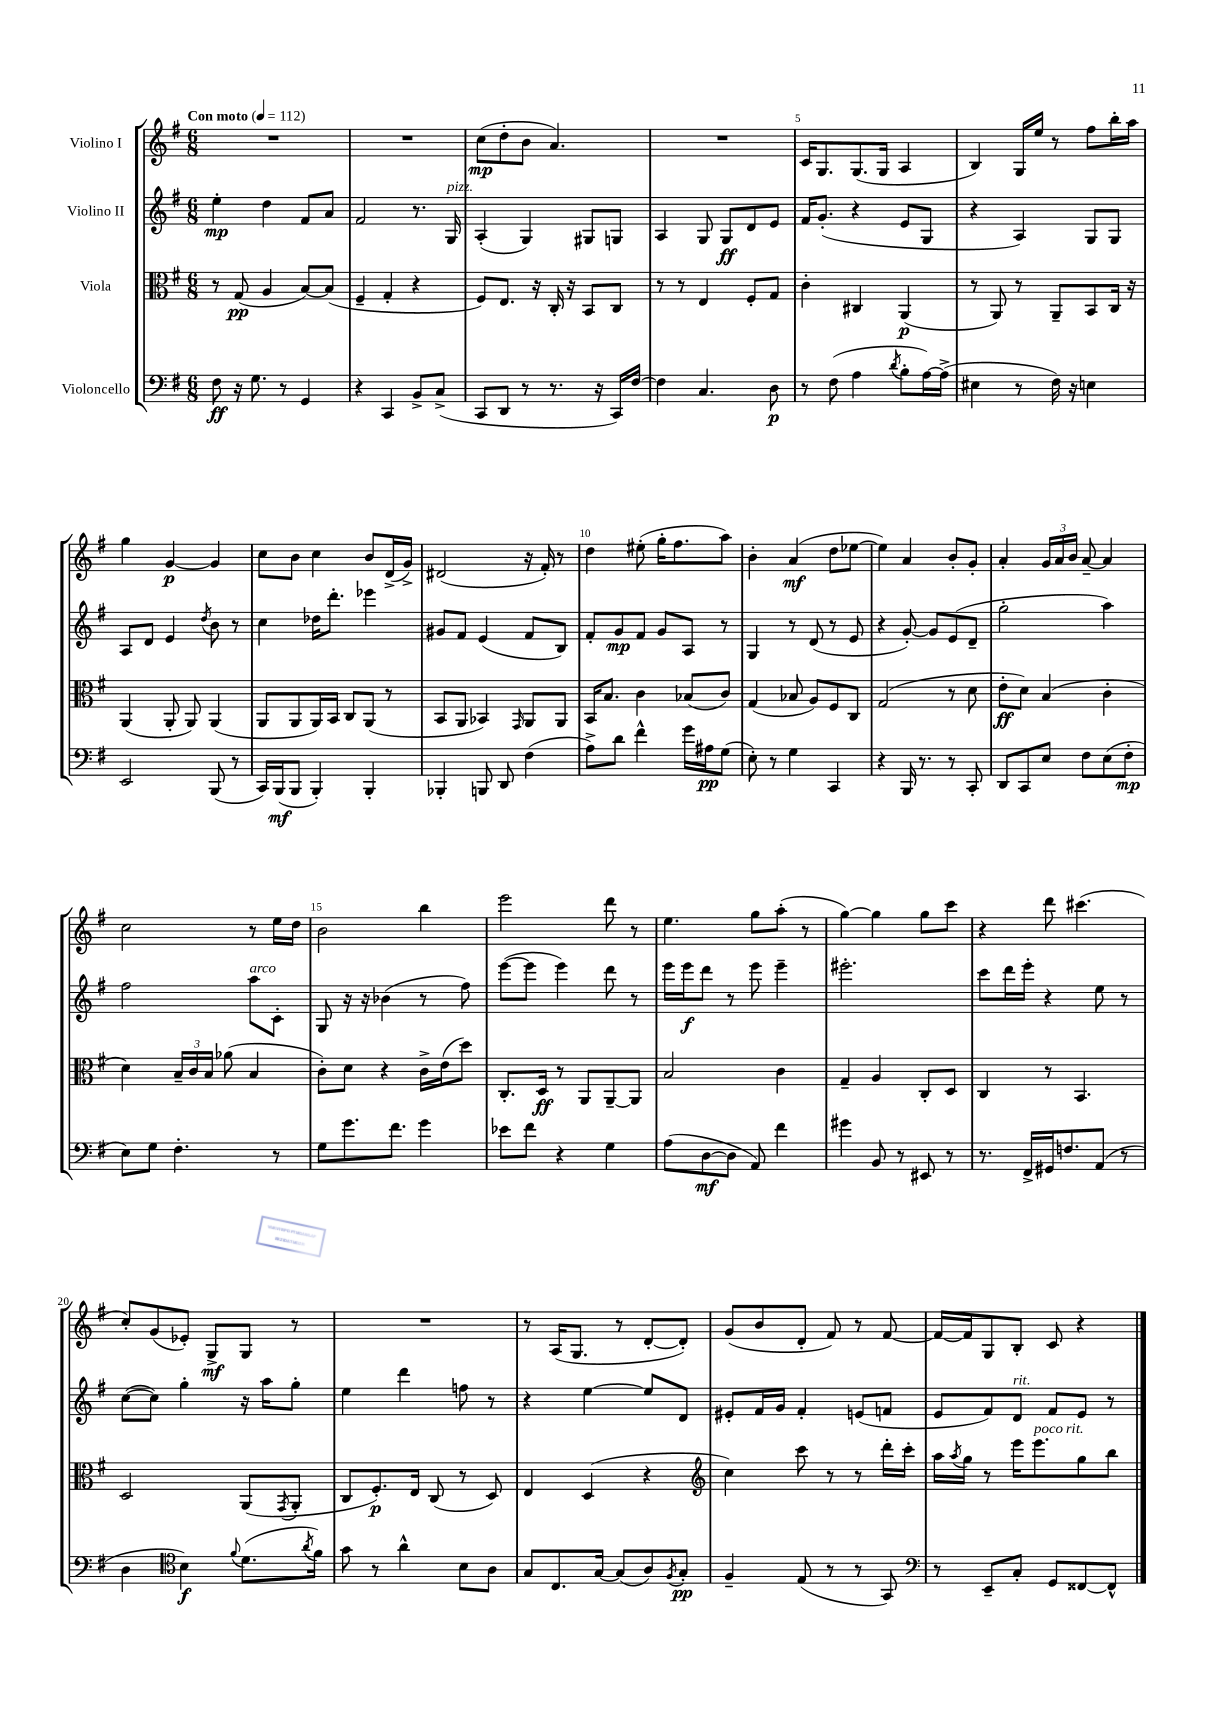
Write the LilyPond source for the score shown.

<<
\new StaffGroup <<
\new Staff = "s0" \with { instrumentName = "Violino I" } {
    \clef treble \key g \major \numericTimeSignature \time 6/8 \tempo "Con moto" 4 = 112
    R2. |
    R2. |
    c''8\mp( d''8-. b'8 a'4.) |
    R2. |
    c'16 g8. g8.( g16 a4 |
    b4) g16 e''16 r8 fis''8 b''16-. a''16 |
    g''4 g'4~\p g'4 |
    c''8 b'8 c''4 b'8 d'16->( g'16->) |
    dis'2( r16 fis'16-.) r8 |
    d''4 eis''8-.( g''16-. fis''8. a''8) |
    b'4-. a'4\mf( d''8 ees''8~ |
    ees''4) a'4 b'8-. g'8-. |
    a'4-. \tuplet 3/2 { g'16 a'16 b'16 } a'8~-- a'4 |
    c''2 r8 e''16 d''16 |
    b'2 b''4 |
    e'''2 d'''8 r8 |
    e''4. g''8 a''8-.( r8 |
    g''4~) g''4 g''8 c'''8 |
    r4 d'''8 cis'''4.( |
    c''8-.) g'8( ees'8-.) g8->\mf g8 r8 |
    R2. |
    r8 a16( g8. r8 d'8~-. d'8-.) |
    g'8( b'8 d'8-. fis'8) r8 fis'8~ |
    fis'16~ fis'16 g8 b8-. c'8 r4 \bar "|." |
}
\new Staff = "s1" \with { instrumentName = "Violino II" } {
    \clef treble \key g \major \numericTimeSignature \time 6/8
    e''4-.\mp d''4 fis'8 a'8 |
    fis'2 r8. g16^\markup { \italic "pizz." } |
    a4-.( g4) gis8 g8 |
    a4 g8 g8\ff d'8 e'8 |
    fis'16 g'8.-.( r4 e'8 g8 |
    r4 a4) g8 g8 |
    a8 d'8 e'4 \acciaccatura { d''8 } b'8 r8 |
    c''4 des''16 d'''8.-. ees'''4 |
    gis'8 fis'8 e'4( fis'8 b8) |
    fis'8-. g'8\mp fis'8 g'8 a8 r8 |
    g4 r8 d'8( r8 e'8 |
    r4 g'8~-.) g'8 e'8( d'8-- |
    g''2-. a''4) |
    fis''2 a''8^\markup { \italic "arco" } c'8-. |
    g8 r16 r16 bes'4( r8 fis''8) |
    e'''8~( e'''8 e'''4) d'''8 r8 |
    e'''16 e'''16\f d'''8 r8 e'''8 e'''4-- |
    eis'''2.-. |
    c'''8 d'''16 e'''16-. r4 e''8 r8 |
    c''8~( c''8) g''4-. r16 a''16 g''8-. |
    e''4 d'''4 f''8 r8 |
    r4 e''4~ e''8 d'8 |
    eis'8-. fis'16 g'16 fis'4-. e'8( f'8 |
    e'8 fis'8) d'8^\markup { \italic "rit." } fis'8 e'8 r8 \bar "|." |
}
\new Staff = "s2" \with { instrumentName = "Viola" } {
    \clef alto \key g \major \numericTimeSignature \time 6/8
    r8 g8\pp( a4 b8~) b8( |
    fis4-- g4-. r4 |
    fis8) e8. r16 c16-. r16 b,8 c8 |
    r8 r8 e4 fis8-. g8 |
    c'4-. cis4 a,4\p( |
    r8 a,8) r8 a,8-- b,8 c16 r16 |
    a,4( a,8-. a,8) a,4( |
    a,8 a,8 a,16) b,16 c8 a,8( r8 |
    b,8 a,8 bes,4) \grace { g,16 } a,8 a,8 |
    b,16 b8. c'4 bes8( c'8) |
    g4( bes8 a8) fis8 c8 |
    g2( r8 d'8 |
    e'8-.\ff d'8) b4( c'4-. |
    d'4) \tuplet 3/2 { b16-- c'16 b16 } aes'8( b4 |
    c'8-.) d'8 r4 c'16-> e'16( d''8) |
    c8.-. d16\ff r8 a,8 a,8~-- a,8 |
    b2 c'4 |
    g4-- a4 c8-. d8 |
    c4 r8 b,4. |
    d2 a,8( \acciaccatura { g,8 } a,8-. |
    c8 fis8.-.\p) e16 c8( r8 d8) |
    e4 d4( r4 |
    \clef treble c''4) c'''8 r8 r8 d'''16-. c'''16-. |
    a''16 \acciaccatura { a''8 } g''16 r8 e'''16 e'''8.^\markup { \italic "poco rit." } g''8 b''8 \bar "|." |
}
\new Staff = "s3" \with { instrumentName = "Violoncello" } {
    \clef bass \key g \major \numericTimeSignature \time 6/8
    fis8\ff r16 g8. r8 g,4 |
    r4 c,4 b,8-> c8->( |
    c,8 d,8 r8 r8. r16 c,16) fis16~ |
    fis4 c4. d8\p |
    r8 fis8( a4 \acciaccatura { d'8 } b8-. a16~) a16->( |
    eis4 r8 fis16) r16 e4 |
    e,2 b,,8( r8 |
    c,16) b,,16\mf( b,,8 b,,4-.) b,,4-. |
    bes,,4-. b,,8 d,8 fis4( |
    a8->) d'8 fis'4-^ g'16 ais16\pp g8( |
    e8-.) r8 g4 c,4 |
    r4 b,,16 r8. r8 c,8-. |
    d,8 c,8 e8 fis8 e8( fis8-.\mp |
    e8) g8 fis4.-. r8 |
    g8 g'8. fis'8. g'4 |
    ees'8 fis'8 r4 g4 |
    a8( d8~\mf d8 a,8) fis'4 |
    gis'4 b,8 r8 eis,8 r8 |
    r8. fis,16-> gis,16 f8. a,8( r8 |
    d4 \clef tenor b4\f) \appoggiatura { fis'8 } d'8.( \acciaccatura { a'8 } fis'16) |
    g'8 r8 a'4-^ b8 a8 |
    g8 c8. g16~ g8( a8) \acciaccatura { fis8 } g8-.\pp |
    fis4-- e8( r8 r8 g,8) |
    \clef bass r8 e,8-- c8-. g,8 fisis,8~ fisis,8-^ \bar "|." |
}
>>
>>
\layout { \context { \Score \override BarNumber.break-visibility = ##(#f #t #t) barNumberVisibility = #(every-nth-bar-number-visible 5) } }
